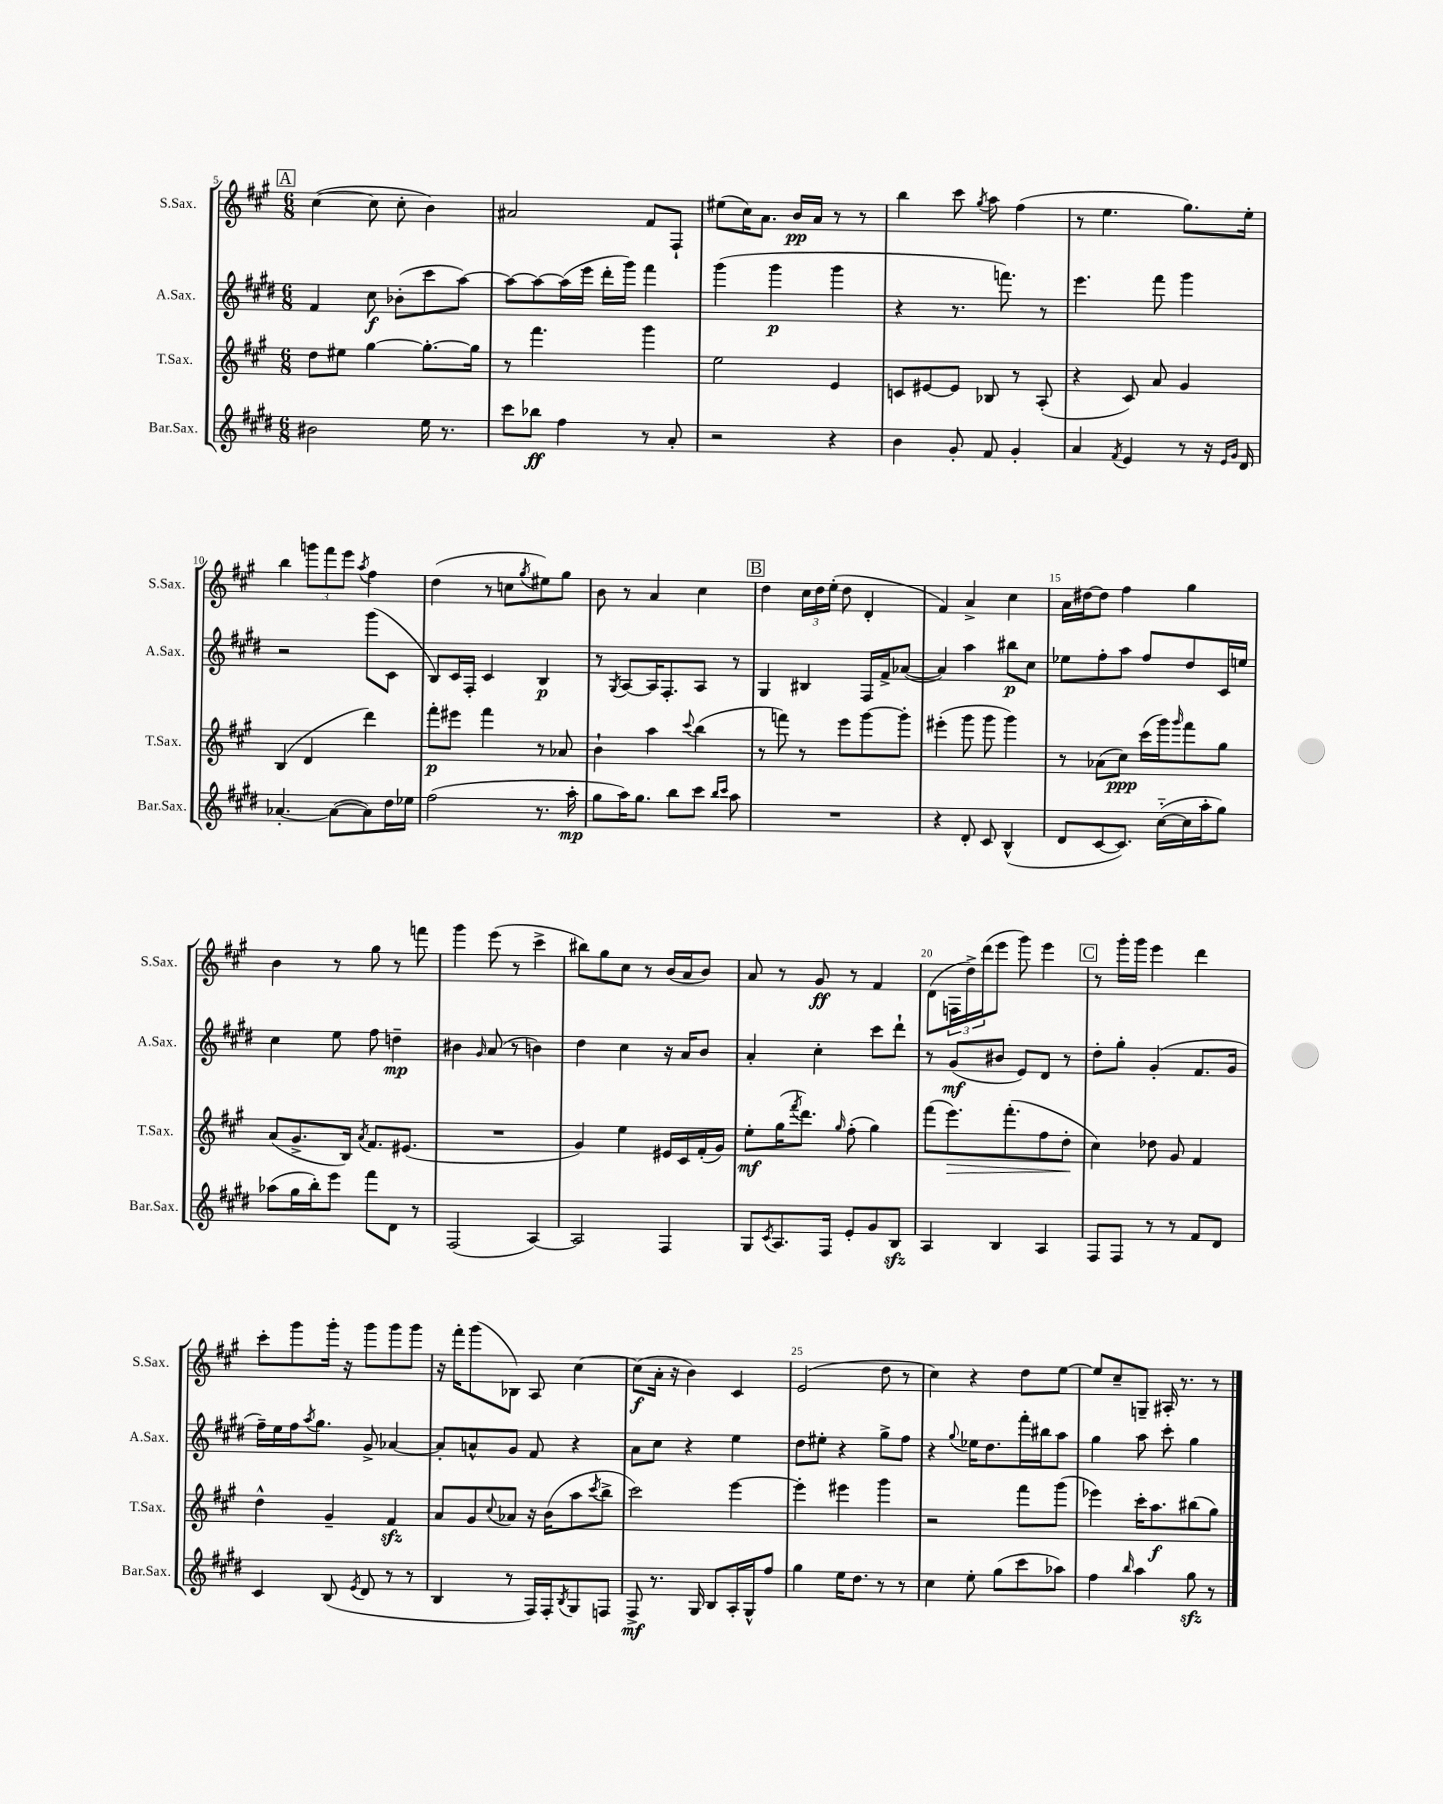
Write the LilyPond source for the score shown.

<<
\new StaffGroup <<
\new Staff = "s0" \with { instrumentName = "S.Sax." shortInstrumentName = "S.Sax." } {
    \clef treble \key a \major \numericTimeSignature \time 6/8
    \mark \markup { \box "A" } cis''4~( cis''8 cis''8-. b'4) |
    ais'2 fis'8 fis8-! |
    eis''8( cis''16) a'8. b'16\pp a'16 r8 r8 |
    b''4 cis'''8 \acciaccatura { gis''8 } a''8 fis''4( |
    r8 e''4. gis''8.) e''16-. |
    b''4 \tuplet 3/2 { g'''8 fis'''8 e'''8 } \acciaccatura { a''8 } fis''4 |
    d''4( r8 c''8 \acciaccatura { gis''8 } eis''8) gis''8 |
    b'8 r8 a'4 cis''4 |
    \mark \markup { \box "B" } d''4 \tuplet 3/2 { cis''16 d''16 e''16-.( } d''8 d'4-. |
    fis'4) a'4-> cis''4 |
    a'16 dis''16~ dis''8 fis''4 gis''4 |
    b'4 r8 gis''8 r8 f'''8 |
    gis'''4 e'''8( r8 cis'''4-> |
    bis''8) gis''8 cis''8 r8 b'16( a'16 b'8) |
    a'8 r8 gis'8\ff r8 fis'4 |
    d'8( \tuplet 3/2 { f16 d''16->) d'''16( } e'''8 gis'''8) e'''4 |
    \mark \markup { \box "C" } r8 gis'''16-. gis'''16 e'''4 d'''4 |
    cis'''8-. gis'''8 gis'''16-. r16 gis'''8 gis'''8 gis'''8 |
    r16 fis'''16-. gis'''8( bes8) a8 cis''4~ |
    cis''8\f( a'16-. r16 b'4) cis'4 |
    e'2( d''8 r8 |
    cis''4) r4 d''8 e''8~ |
    e''8 cis''8-- g8-- ais16-. r8. r8 \bar "|." |
}
\new Staff = "s1" \with { instrumentName = "A.Sax." shortInstrumentName = "A.Sax." } {
    \clef treble \key e \major \numericTimeSignature \time 6/8
    \mark \markup { \box "A" } fis'4 cis''8\f bes'8-.( cis'''8 a''8~) |
    a''8~ a''8~ a''16( e'''16 dis'''16-. gis'''16) fis'''4 |
    gis'''4( gis'''4\p gis'''4 |
    r4 r8. f'''8.) r8 |
    e'''4. fis'''8 gis'''4 |
    r2 gis'''8( cis'8 |
    b8) cis'16 fis16-. cis'4 b4\p |
    r8 \acciaccatura { gis8 } a8~ a16 fis8.-. a8 r8 |
    \mark \markup { \box "B" } gis4 bis4 fis16 fis'16-> aes'8~( |
    aes'4) a''4 bis''8\p cis''8 |
    ees''8 fis''8-. a''8 fis''8 dis''8 cis'16 e''16 |
    cis''4 e''8 fis''8 d''4--\mp |
    bis'4 \grace { gis'16 } a'8( r8 b'4) |
    dis''4 cis''4 r16 a'16 b'8 |
    a'4-. cis''4-. cis'''8 dis'''8-! |
    r8 gis'8\mf( bis'8 e'8) dis'8 r8 |
    \mark \markup { \box "C" } dis''8-. gis''8-. gis'4-.( fis'8. gis'16 |
    fis''16--) e''16 fis''16 \acciaccatura { a''8 } gis''8. gis'8-> aes'4~ |
    aes'8-. a'8-^ gis'8 fis'8 r4 |
    a'8 cis''8 r4 e''4 |
    dis''8 eis''8-. r4 gis''8-> fis''8 |
    r4 \appoggiatura { gis''8 } ees''16 dis''8. fis'''16-. bis''16 a''8 |
    gis''4 a''8 cis'''8-. gis''4 \bar "|." |
}
\new Staff = "s2" \with { instrumentName = "T.Sax." shortInstrumentName = "T.Sax." } {
    \clef treble \key a \major \numericTimeSignature \time 6/8
    \mark \markup { \box "A" } d''8 eis''8 gis''4~ gis''8.~-. gis''16 |
    r8 fis'''4. gis'''4 |
    e''2 e'4 |
    c'8 eis'8~ eis'8 bes8 r8 a8-.( |
    r4 cis'8) a'8 gis'4 |
    b4( d'4 d'''4) |
    fis'''8-.\p eis'''8 fis'''4 r8 aes'8 |
    b'4-! a''4 \appoggiatura { cis'''8 } b''4( |
    \mark \markup { \box "B" } r8 f'''8) r8 e'''8 gis'''8~ gis'''8-. |
    eis'''4-.( gis'''8 gis'''8 gis'''4) |
    r8 aes'8( cis''8\ppp) cis'''16( gis'''16) \grace { gis'''16 } fis'''8 gis''8 |
    a'8( gis'8.-> b16) \acciaccatura { a'8 } fis'8. eis'8.( |
    R2. |
    gis'4) e''4 eis'16 cis'16 fis'16-.( gis'16) |
    e''8-.\mf gis''16( \acciaccatura { fis'''8 } d'''8.) \grace { gis''16 } fis''8-.( gis''4) |
    fis'''8( e'''8.\>) fis'''8.-.( fis''8 d''8-.\! |
    \mark \markup { \box "C" } cis''4) des''8 gis'8 fis'4 |
    d''4-^ gis'4-- fis'4\sfz |
    a'8 gis'8 \appoggiatura { cis''8 } aes'8 r16 b'16( a''8 \acciaccatura { cis'''8 } b''8-> |
    cis'''2) e'''4~ |
    e'''4-. eis'''4 gis'''4 |
    r2 fis'''8 gis'''8( |
    ees'''4) cis'''16-. a''8.\f bis''8( gis''8) \bar "|." |
}
\new Staff = "s3" \with { instrumentName = "Bar.Sax." shortInstrumentName = "Bar.Sax." } {
    \clef treble \key e \major \numericTimeSignature \time 6/8
    \mark \markup { \box "A" } bis'2 e''16 r8. |
    cis'''8 bes''8\ff fis''4 r8 a'8-. |
    r2 r4 |
    b'4 gis'8-. fis'8 gis'4-. |
    a'4 \acciaccatura { fis'8 } e'4 r8 r16 \grace { e'16 gis'16 } dis'16 |
    aes'4.~-. aes'8~( aes'8) dis''16 ees''16 |
    fis''2( r8. a''16-.\mp |
    gis''8 a''16) gis''8. b''8 cis'''8 \grace { b''16 cis'''16 } a''8 |
    \mark \markup { \box "B" } R2. |
    r4 dis'8-. cis'8 b4-^( |
    dis'8 cis'8~ cis'8.) cis''16~-_( cis''16 a''16-. gis''8) |
    aes''8( gis''16 b''16-.) e'''8 fis'''8 dis'8 r8 |
    fis2( a4~) |
    a2 fis4 |
    gis8 \acciaccatura { cis'8 } a8. fis16 e'8-. gis'8 b8\sfz |
    a4 b4 a4 |
    \mark \markup { \box "C" } fis8 fis8 r8 r8 fis'8 dis'8 |
    cis'4 b8( \acciaccatura { e'8 } dis'8 r8 r8 |
    b4 r8 fis16) fis16-. \acciaccatura { b8 } gis8 f8 |
    fis8->\mf r8. gis16 b8 a16-. gis16-^ fis''8 |
    gis''4 e''16 dis''8. r8 r8 |
    cis''4 e''8-. gis''8( cis'''8 aes''8) |
    fis''4 \grace { b''16 } a''4 gis''8\sfz r8 \bar "|." |
}
>>
>>
\layout { \context { \Score currentBarNumber = #5 \override BarNumber.break-visibility = ##(#f #t #t) barNumberVisibility = #(every-nth-bar-number-visible 5) } }
